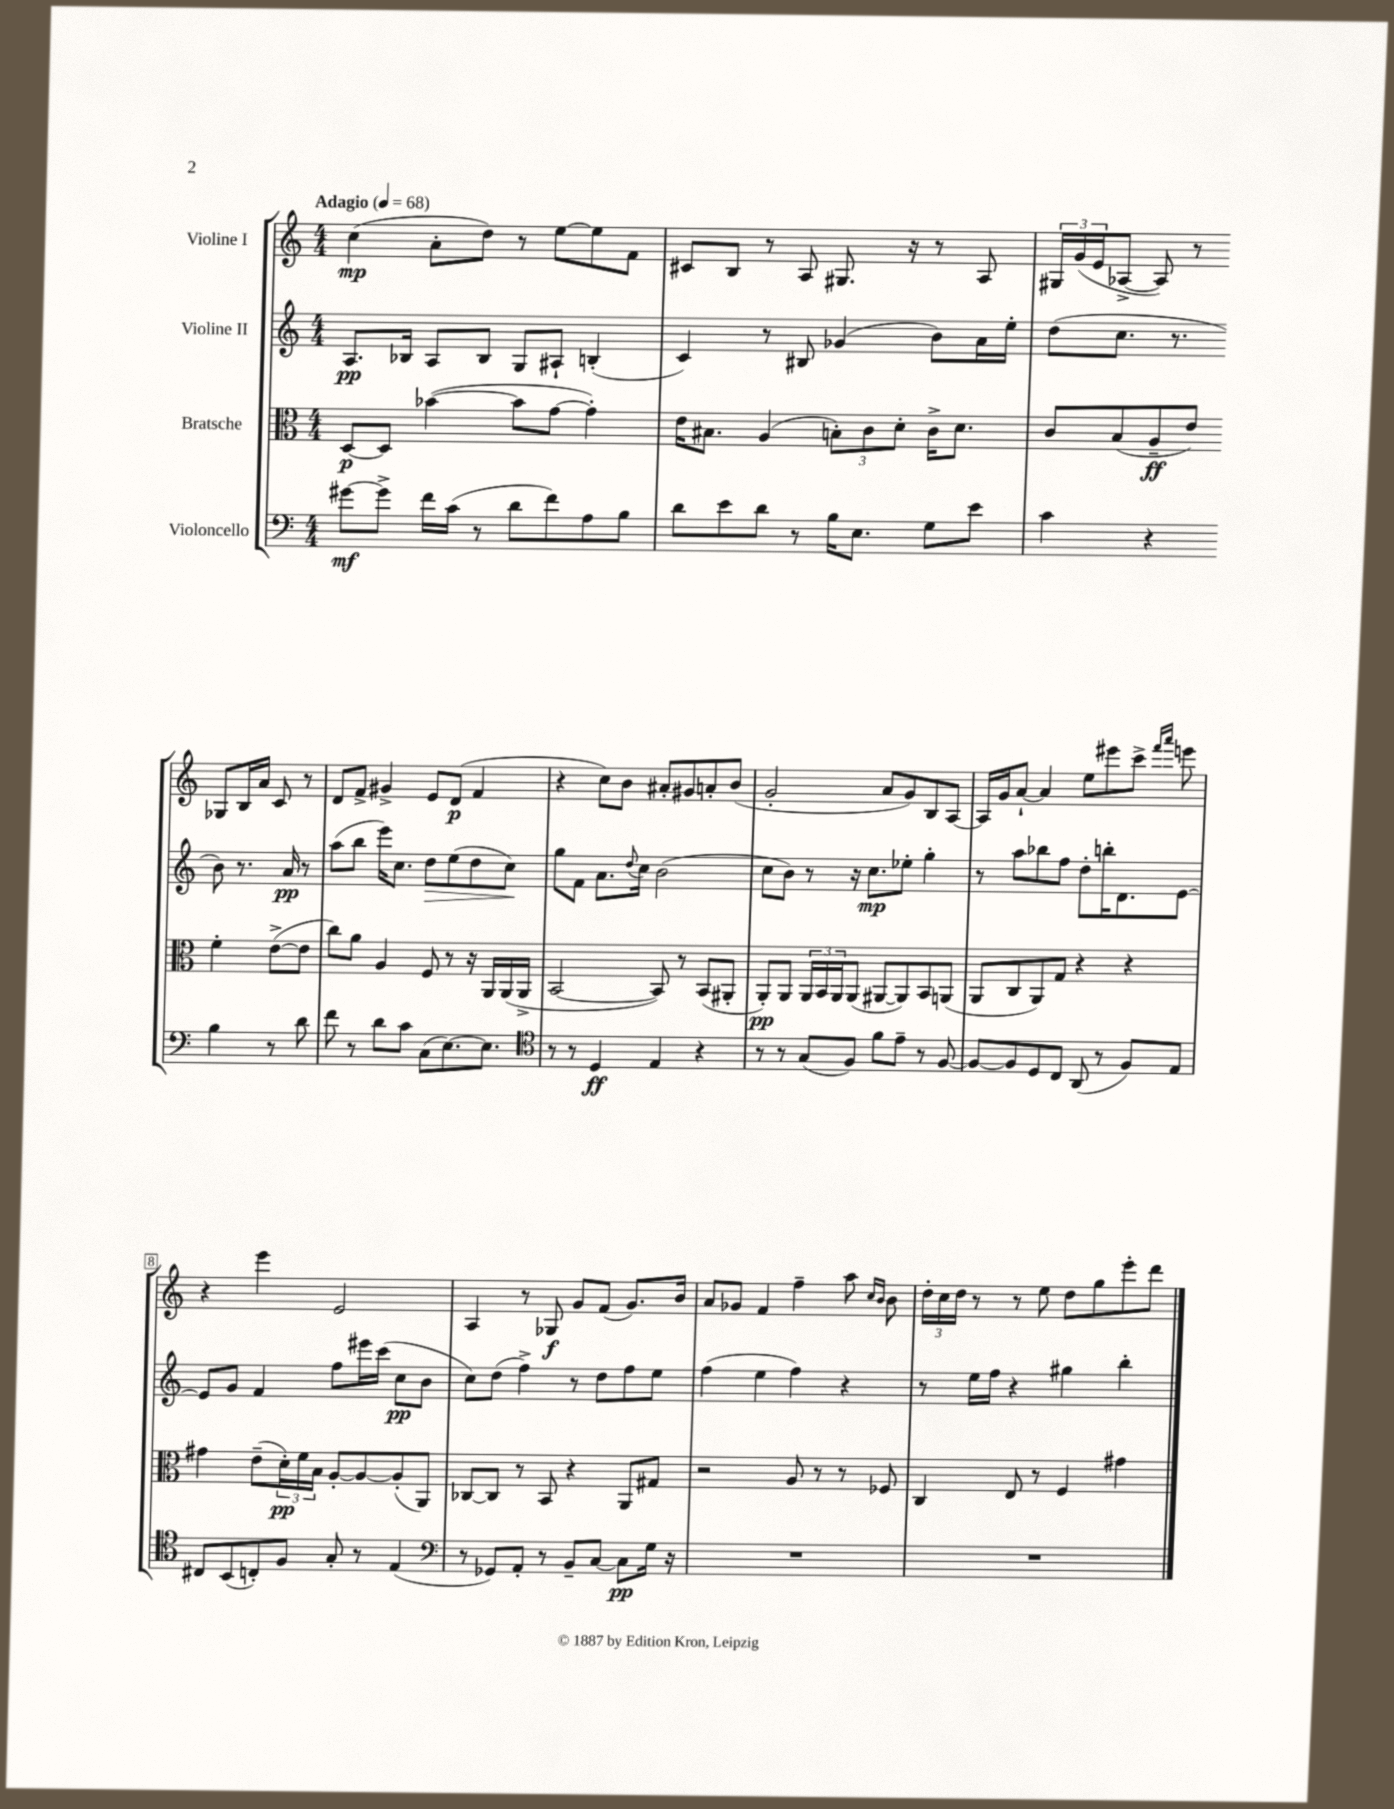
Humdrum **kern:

**kern	**dynam	**kern	**dynam	**kern	**dynam	**kern	**dynam
*part4	*part4	*part3	*part3	*part2	*part2	*part1	*part1
*staff4	*staff4	*staff3	*staff3	*staff2	*staff2	*staff1	*staff1
*I"Violoncello	*	*I"Bratsche	*	*I"Violine II	*	*I"Violine I	*
*clefF4	*	*clefC3	*	*clefG2	*	*clefG2	*
*k[]	*	*k[]	*	*k[]	*	*k[]	*
*M4/4	*	*M4/4	*	*M4/4	*	*M4/4	*
*MM68	*	*MM68	*	*MM68	*	*MM68	*
=1	=1	=1	=1	=1	=1	=1	=1
!	!	!	!	!	!	!LO:TX:a:B:t=Adagio	!
[8g#X\L	mf	[8D/L	p	8.A/L	pp	(4cc\	mp
8g#^\J]	.	8D/J]	.	.	.	.	.
.	.	.	.	16B-X/Jk	.	.	.
16f\LL	.	([4b-X\	.	8A/L	.	8a'\L	.
(16c\JJ	.	.	.	.	.	.	.
8r	.	.	.	8B-/J	.	8dd\J)	.
8d\L	.	8b-\L]	.	8G/L	.	8r	.
8f\)	.	[8g\J	.	8A#X`/J	.	[8ee\L	.
8A\	.	4g'\])	.	(4Bn'/	.	8ee\]	.
8B\J	.	.	.	.	.	8f\J	.
=2	=2	=2	=2	=2	=2	=2	=2
8d\L	.	16e\KL	.	4c/)	.	8c#X/L	.
.	.	8.B#X\J	.	.	.	.	.
8e\	.	.	.	.	.	8B/J	.
8d\J	.	(4A/	.	8r	.	8r	.
8r	.	.	.	8B#X/	.	8A/	.
16B\KL	.	12Bn'\L)	.	(4g-X/	.	8.G#X/	.
8.E\J	.	.	.	.	.	.	.
.	.	12c\	.	.	.	.	.
.	.	12d'\J	.	.	.	.	.
.	.	.	.	.	.	16r	.
8G\L	.	16c^\KL	.	8b\L)	.	8r	.
.	.	8.d\J	.	.	.	.	.
8e\J	.	.	.	16a\L	.	8A/	.
.	.	.	.	16ee'\JJ	.	.	.
=3	=3	=3	=3	=3	=3	=3	=3
4c\	.	8c/L	.	(8dd\L	.	24G#X/LL	.
.	.	.	.	.	.	(24g/	.
.	.	.	.	.	.	24e/J	.
.	.	(8B/	.	8.cc\J	.	[8A-X^/J	.
4r	.	8A~/	ff	.	.	8A-/])	.
.	.	.	.	8.r	.	.	.
.	.	8e/J)	.	.	.	8r	.
4B\	.	4f'\	.	8b\)	.	8G-X/L	.
.	.	.	.	8.r	.	16B/L	.
.	.	.	.	.	.	16a/JJ	.
8r	.	([8e^\L	.	.	.	8c/	.
.	.	.	.	16a/	pp	.	.
8d\	.	8e\J]	.	8r	.	8r	.
!!LO:LB:g=z
=4	=4	=4	=4	=4	=4	=4	=4
8f\	.	8cc\L)	.	(8aa\L	.	8d/L	.
8r	.	8a\J	.	8bb\J	.	8f^/J	.
8d\L	.	4A/	.	16eee\KL)	.	4g#X^/	.
.	.	.	.	8.cc\J	.	.	.
8c\J	.	.	.	.	.	.	.
!	!	!	!	!	!LO:HP:b	!	!
(8C\L	.	8F/	.	8dd\L	>	8e/L	.
[8.E\)	.	8r	.	(8ee\	.	(8d/J	p
.	.	16r	.	8dd\	.	4f/	.
8.E\J]	.	16AA/LL	.	.	.	.	.
.	.	(16AA/	.	8cc\J)	.	.	.
.	.	16AA^/JJ	.	.	.	.	.
.	.	.	.	.	]	.	.
=5	=5	=5	=5	=5	=5	=5	=5
*clefC4	*	*	*	*	*	*	*
8r	.	[2BB/	.	8gg\L	.	4r	.
8r	.	.	.	8f\J	.	.	.
4D/	ff	.	.	8.a\L	.	8cc\L)	.
.	.	.	.	.	.	8b\J	.
.	.	.	.	8qqdd/	.	.	.
.	.	.	.	16cc\Jk	.	.	.
4E/	.	8BB/])	.	(2b\	.	8a#X'/L	.
.	.	8r	.	.	.	8g#X/	.
4r	.	(8BB/L	.	.	.	8an'/	.
.	.	8AA#X'/J	.	.	.	(8b/J	.
=6	=6	=6	=6	=6	=6	=6	=6
8r	.	8AA'/L)	pp	8cc\L	.	2g'/	.
8r	.	8AA/J	.	8b\J)	.	.	.
(8G/L	.	24AA/LL	.	8r	.	.	.
.	.	24BB/	.	.	.	.	.
.	.	24AA/J	.	.	.	.	.
8F/J)	.	(8AA/J	.	16r	.	.	.
.	.	.	.	8.cc\L	mp	.	.
8f\L	.	[8AA#X/L	.	.	.	8a/L	.
8e~\J	.	8AA#/])	.	8ee-X'\J	.	8g/)	.
8r	.	8BB/	.	4gg'\	.	8B/	.
[8F/	.	(8AAn/J	.	.	.	[8A/J	.
=7	=7	=7	=7	=7	=7	=7	=7
8F/L_	.	8AA/L	.	8r	.	16A/LL]	.
.	.	.	.	.	.	16g/J	.
8F/]	.	8C/	.	8aa\L	.	[8a`/J	.
8D/	.	8AA/)	.	8bb-X\	.	4a/]	.
8C/J	.	8G/J	.	8ff\J	.	.	.
(8AA/	.	4r	.	8dd'\L	.	8ee\L	.
8r	.	.	.	16bbn'\K	.	8eee#X\	.
.	.	.	.	8.d\	.	.	.
8F/L)	.	4r	.	.	.	8ccc^\J	.
.	.	.	.	.	.	16qqfff/LL	.
.	.	.	.	.	.	16qqaaa/JJ	.
8E/J	.	.	.	[8e\J	.	8eeen\	.
!!LO:LB:g=z
=8	=8	=8	=8	=8	=8	=8	=8
8C#X/L	.	4g#X\	.	8e/L]	.	4r	.
(8BB/	.	.	.	8g/J	.	.	.
8Cn'/)	.	(8e~\L	.	4f/	.	4eee\	.
8F/J	.	24d'\L)	pp	.	.	.	.
.	.	24f\	.	.	.	.	.
.	.	24B\JJ	.	.	.	.	.
8G'/	.	[8A'/L	.	8ff\L	.	2e/	.
8r	.	8A/_	.	16eee#X\L	.	.	.
.	.	.	.	(16ccc\JJ	.	.	.
(4E/	.	(8A'/]	.	8cc\L	pp	.	.
.	.	8AA/J)	.	8b\J	.	.	.
=9	=9	=9	=9	=9	=9	=9	=9
*clefF4	*	*	*	*	*	*	*
8r	.	[8C-X/L	.	8cc\L)	.	4A/	.
8GG-X/L)	.	8C-/J]	.	(8dd\J	.	.	.
8AA'/J	.	8r	.	4ff^\)	.	8r	.
8r	.	8BB/	.	.	.	8G-X/	f
8BB~/L	.	4r	.	8r	.	8g/L	.
[8C/J	.	.	.	8dd\L	.	(8f/J	.
8C\L]	pp	8AA/L	.	8ff\	.	8.g/L)	.
16G\Jk	.	8G#X/J	.	8ee\J	.	.	.
16r	.	.	.	.	.	16b/Jk	.
=10	=10	=10	=10	=10	=10	=10	=10
1r	.	2r	.	(4ff\	.	8a/L	.
.	.	.	.	.	.	8g-X/J	.
.	.	.	.	4ee\	.	4f/	.
.	.	8A/	.	4ff\)	.	4ff~\	.
.	.	8r	.	.	.	.	.
.	.	8r	.	4r	.	8aa\	.
.	.	.	.	.	.	16qqcc/LL	.
.	.	.	.	.	.	16qqb/JJ	.
.	.	8F-X/	.	.	.	8b\	.
=11	=11	=11	=11	=11	=11	=11	=11
1r	.	4C/	.	8r	.	24dd'\LL	.
.	.	.	.	.	.	24cc\	.
.	.	.	.	.	.	24dd\JJ	.
.	.	.	.	16ee\LL	.	8r	.
.	.	.	.	16ff\JJ	.	.	.
.	.	8E/	.	4r	.	8r	.
.	.	8r	.	.	.	8ee\	.
.	.	4F/	.	4gg#X\	.	8dd\L	.
.	.	.	.	.	.	8gg\	.
.	.	4g#X\	.	4bb'\	.	8eee'\	.
.	.	.	.	.	.	8ddd\J	.
==	==	==	==	==	==	==	==
*-	*-	*-	*-	*-	*-	*-	*-
